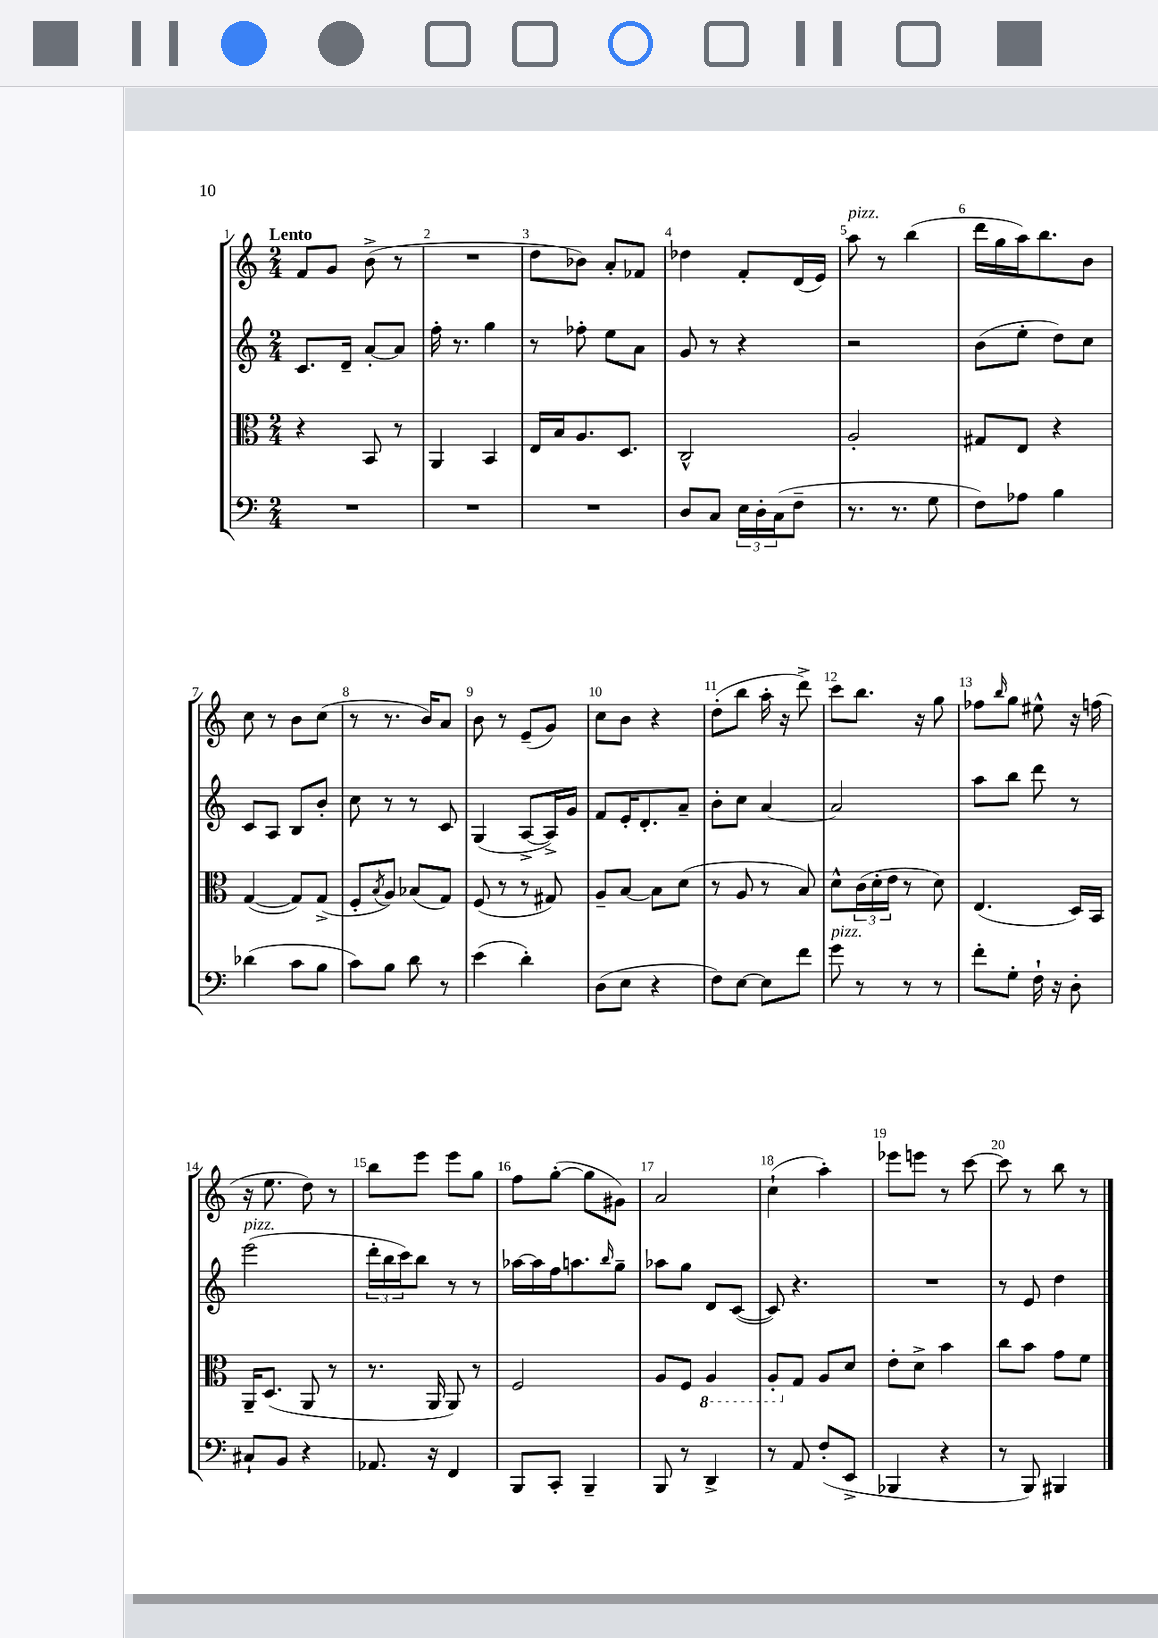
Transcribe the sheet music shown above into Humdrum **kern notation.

**kern	**kern	**kern	**kern
*staff4	*staff3	*staff2	*staff1
*clefF4	*clefC3	*clefG2	*clefG2
*k[]	*k[]	*k[]	*k[]
*M2/4	*M2/4	*M2/4	*M2/4
2r	4r	8.c	8f
.	.	.	8g
.	.	16d~	.
.	8BB	[8a'	(8b^
.	8r	8a]	8r
=	=	=	=
2r	4AA	16ff'	2r
.	.	8.r	.
.	4BB	4gg	.
=	=	=	=
2r	16E	8r	8dd
.	16B	.	.
.	8.A	8ff-'	8b-)
.	.	8ee	8a'
.	8.D	.	.
.	.	8a	8f-
=	=	=	=
8D	2C^^	8g	4dd-
8C	.	8r	.
24E	.	4r	8f'
24D'	.	.	.
(24C	.	.	.
8F~	.	.	(16d
.	.	.	16e)
=	=	=	=
8.r	2A'	2r	8aa
.	.	.	8r
8.r	.	.	.
.	.	.	(4bb
8G	.	.	.
=	=	=	=
8F)	8G#	(8b	16ddd
.	.	.	16gg
8A-	8E	8ee'	16aa)
.	.	.	8.bb
4B	4r	8dd)	.
.	.	8cc	8b
=	=	=	=
(4d-	([4G	8c	8cc
.	.	8A	8r
8c	8G])	8B	8b
8B	(8G^	8b'	(8cc
=	=	=	=
8c)	8F'	8cc	8r
.	8qB	.	.
8B	8A)	8r	8.r
8d	(8B-	8r	.
.	.	.	16b)
8r	8G)	8c	8a
=	=	=	=
(4e	(8F	(4G	8b
.	8r	.	8r
4d')	8r	[8A^	(8e~
.	8G#)	16A^])	8g)
.	.	16g	.
=	=	=	=
(8D	8A~	8f	8cc
8E	[8B	16e'	8b
.	.	8.d'	.
4r	8B]	.	4r
.	(8d	8a~	.
=	=	=	=
8F)	8r	8b'	(8dd'
[8E	8A	8cc	8bb
8E]	8r	[4a	16aa'
.	.	.	16r
8f	8B)	.	8ddd^)
=	=	=	=
8g	8d^^	2a]	8ccc
8r	(24c	.	8.bb
.	24d'	.	.
.	24e	.	.
8r	8r	.	.
.	.	.	16r
8r	8d)	.	8gg
=	=	=	=
8f'	(4.E	8aa	8ff-
.	.	.	16qqbb
8G'	.	8bb	8gg
16F`	.	8ddd	8ee#^^
16r	.	.	.
8D'	16D)	8r	16r
.	16BB	.	(16ff
=	=	=	=
8C#`	16AA~	(2eee	16r
.	(8.D	.	8.ee
8BB	.	.	.
4r	8AA	.	8dd)
.	8r	.	8r
=	=	=	=
8.AA-	8.r	24ddd'	8bb
.	.	24bb	.
.	.	24ccc)	.
.	.	8bb	8eee
16r	16AA	.	.
4FF	8AA)	8r	8eee
.	8r	8r	8gg
=	=	=	=
8BBB	2F	[16aa-	8ff
.	.	16aa-]	.
8CC'	.	16ff	([8gg'
.	.	8.aa	.
4BBB~	.	.	8gg]
.	.	16qqbb	.
.	.	8gg~	8g#)
=	=	=	=
8BBB	8A	8aa-	2a
8r	8F	8gg	.
4DD^	4AA	8d	.
.	.	([8c	.
=	=	=	=
8r	8AA'	8c])	(4cc`
8AA	8G	4.r	.
(8F'	8A	.	4aa')
8EE^	8d	.	.
=	=	=	=
4BBB-	8e'	2r	8eee-
.	8d^	.	8eee
4r	4b	.	8r
.	.	.	[8ccc
=	=	=	=
8r	8cc	8r	8ccc]
8BBB)	8b	8e	8r
4BBB#	8g	4dd	8bb
.	8f	.	8r
==	==	==	==
*-	*-	*-	*-
